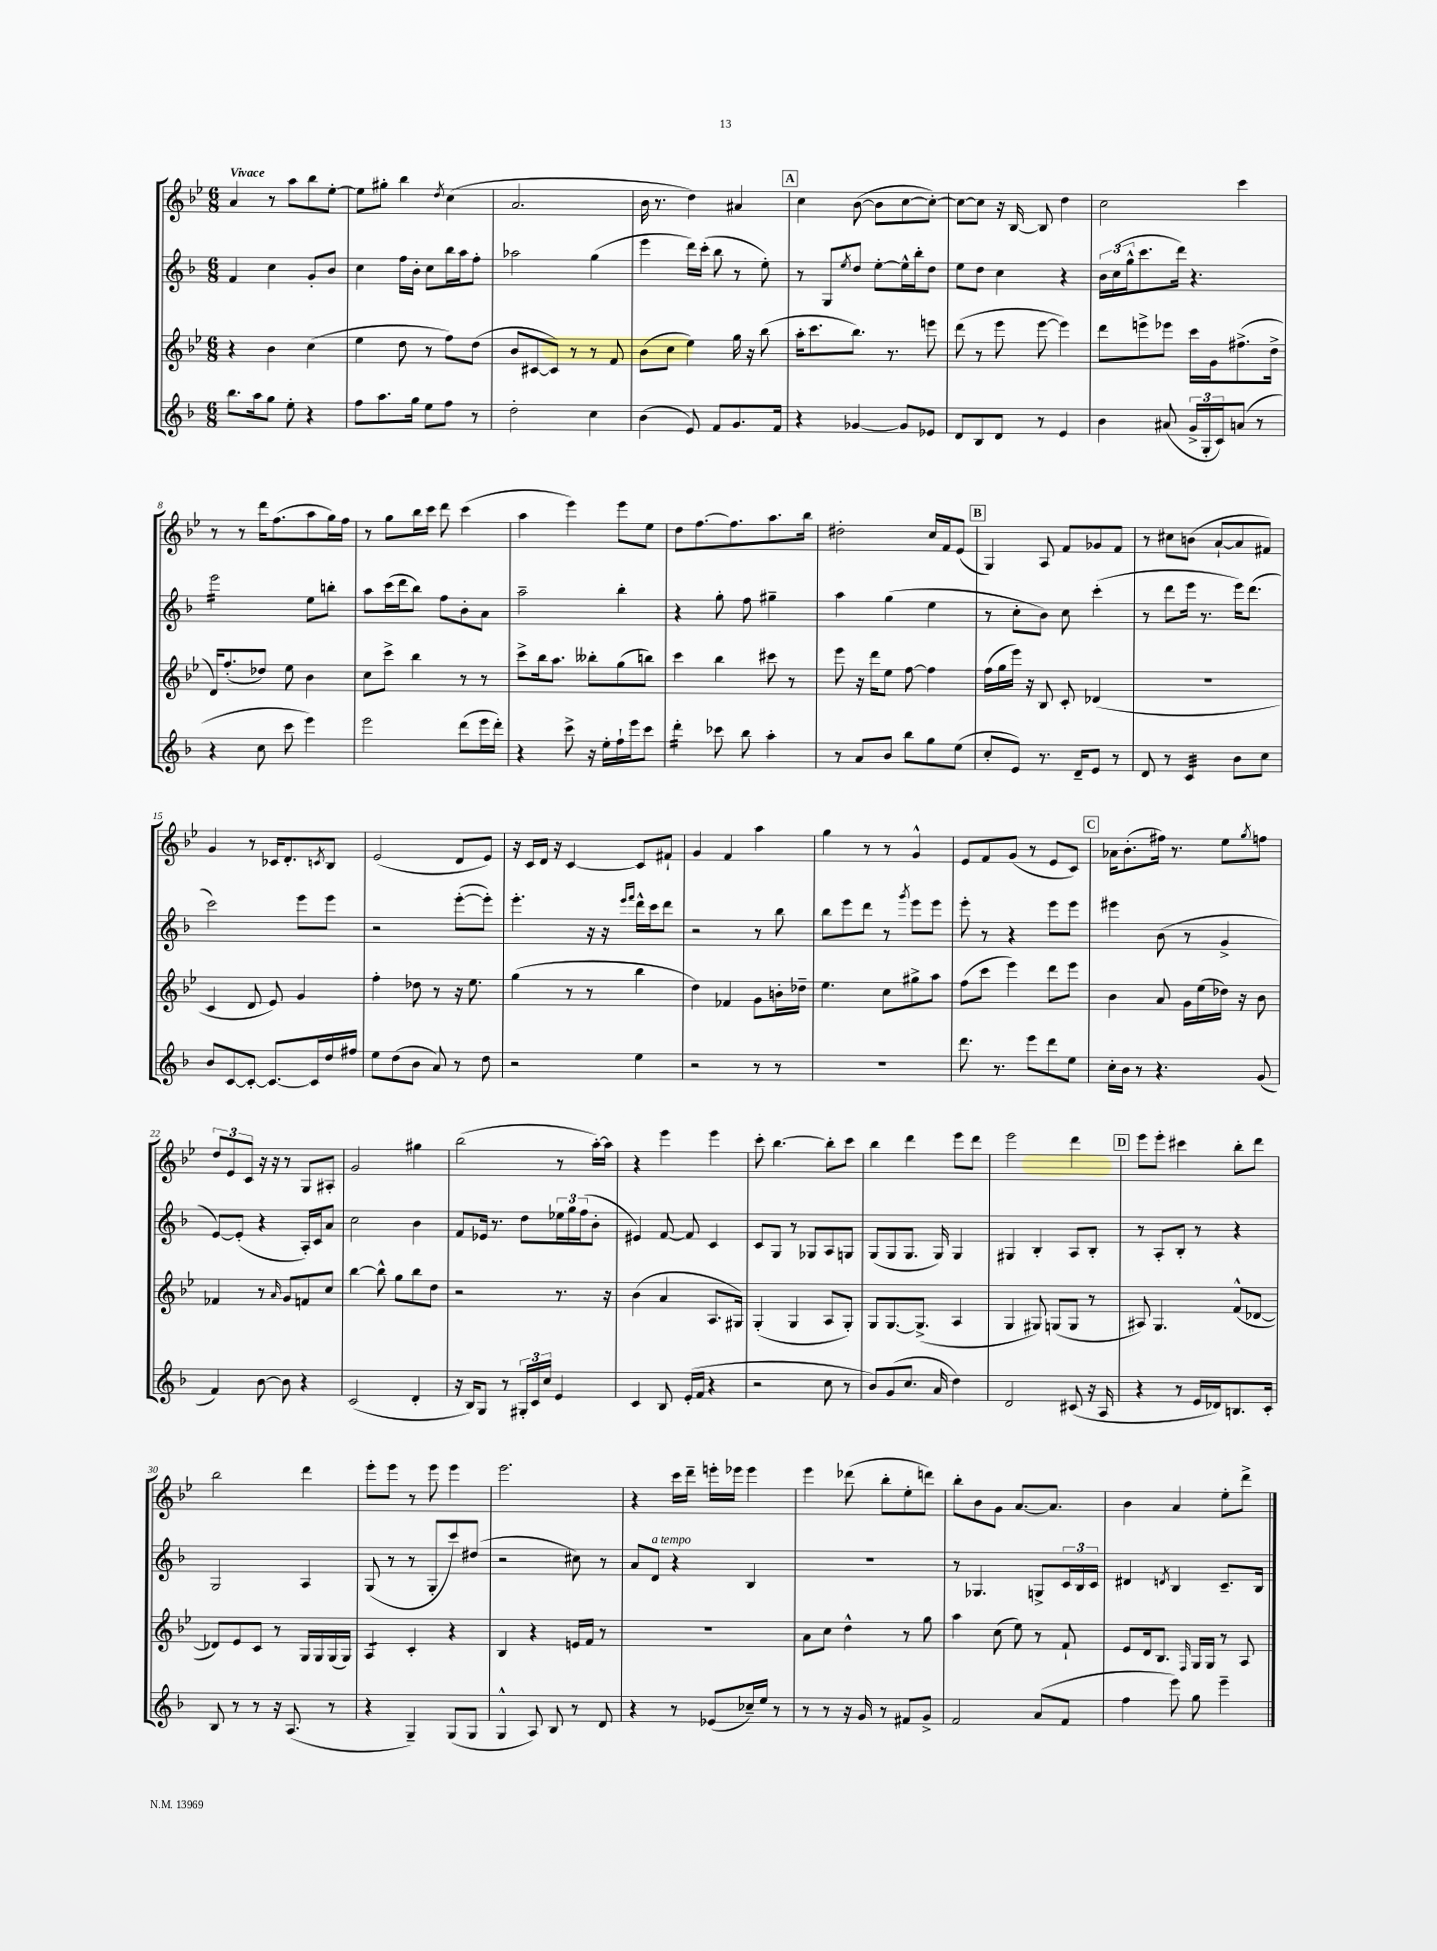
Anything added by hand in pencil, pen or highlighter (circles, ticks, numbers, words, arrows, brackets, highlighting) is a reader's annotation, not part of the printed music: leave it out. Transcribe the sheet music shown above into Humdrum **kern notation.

**kern	**kern	**kern	**kern
*staff4	*staff3	*staff2	*staff1
*clefG2	*clefG2	*clefG2	*clefG2
*k[b-]	*k[b-e-]	*k[b-]	*k[b-e-]
*M6/8	*M6/8	*M6/8	*M6/8
8.bb-	4r	4f	4a
16aa	.	.	.
8gg	4b-	4cc	8r
8ee'	.	.	8aa
4r	(4cc	8g'	8bb-
.	.	8b-	[8ee-'
=	=	=	=
8ff	4ee-	4cc	8ee-]
8.aa	.	.	8gg#'
.	8dd	16ff	4bb-
16gg	.	16b-'	.
8ee	8r	8cc	.
.	.	.	8qdd
8ff	8ff)	16bb-	(4cc
.	.	16aa	.
8r	(8dd	8ff'	.
=	=	=	=
2dd'	8b-	2aa-	2.a
.	[8c#	.	.
.	8c#])	.	.
.	8r	.	.
4cc	8r	(4gg	.
.	8f	.	.
=	=	=	=
(4b-	(8b-	4eee	16b-
.	.	.	8.r
.	8cc	.	.
8e)	4ee-)	16ddd)	4dd)
.	.	(16ccc'	.
8f	.	8bb-	.
8.g	16gg	8r	4a#
.	16r	.	.
.	(8bb-	8ee')	.
16f	.	.	.
=	=	=	=
4r	16aa'	8r	4cc
.	8.ccc	.	.
.	.	8G	.
.	.	8qee	.
[4g-	8.bb-)	8dd	([8b-
.	.	[8ee'	8b-]
.	8.r	.	.
8g-]	.	16ee^^]	[8cc
.	.	16bb-'	.
8e-	8eee	8dd	8cc'_)
=	=	=	=
8d	(8ddd	8ee	8cc_
8B-	8r	8dd	8cc]
8d	8eee-	4cc	16r
.	.	.	[16B-
8r	[8eee-	.	8B-]
4e	4eee-])	4r	4dd
=	=	=	=
4b-	8ddd	24b-	2cc
.	.	(24cc	.
.	.	24gg^^	.
.	8eee^	8.ccc	.
(8a#	8eee-	.	.
.	.	16ddd)	.
24g^	16ccc	4.r	.
24G'	.	.	.
.	16g	.	.
24c)	.	.	.
(8a	(8.ff#^	.	4ccc
8r	.	.	.
.	16dd^	.	.
=	=	=	=
4r	16d)	2eee	8r
.	(8.ff'	.	.
.	.	.	8r
8cc	8dd-)	.	16ddd
.	.	.	(8.ff
8ccc	8ee-	.	.
4eee)	4b-	8ee	8aa
.	.	8bb'	16gg)
.	.	.	16ff
=	=	=	=
2eee	8cc	8aa	8r
.	8ccc^	(16ccc	8gg
.	.	16ddd	.
.	4bb-	8bb-)	16bb-
.	.	.	16ccc
.	.	8ff	8ddd
(8ddd	8r	8b-'	(4ccc
16eee	8r	8a	.
16ddd')	.	.	.
=	=	=	=
4r	8ccc^	2aa~	4aa
.	16bb-	.	.
.	8.aa	.	.
8ccc^	.	.	4eee-)
16r	8bb--'	.	.
16ee'	.	.	.
16ff`	(8gg	4bb-'	8eee-
16eee	.	.	.
8ccc	8bb)	.	8ee-
=	=	=	=
4ddd'	4ccc	4r	8dd
.	.	.	[8.ff
8ccc-	4bb-	8gg'	.
.	.	.	8.ff]
8bb-	.	8ff	.
4aa'	8ccc#	4gg#~	8.aa
.	8r	.	.
.	.	.	16bb-
=	=	=	=
8r	8eee-	4aa	2dd#'
8a	16r	.	.
.	16ddd	.	.
8b-	8ee-	(4gg	.
8bb-	[8ff	.	.
8gg	4ff]	4ee	16cc
.	.	.	16f
(8ee	.	.	(8e-
=	=	=	=
8cc'	(16ff	8r	4G)
.	16gg	.	.
8e)	16eee-)	8cc'	.
.	16r	.	.
8.r	8B-	8b-)	8A
.	8c'	8cc	8f
16d~	.	.	.
8e	(4d-	(4ccc'	8g-
8r	.	.	8f
=	=	=	=
8d	2.r	8r	8r
8r	.	8ddd	8cc#
4c	.	16eee	(8b
.	.	8.r	.
.	.	.	[8a`
8b-	.	16eee)	8a]
.	.	(8.ddd	.
8cc	.	.	8f#)
=	=	=	=
8b-	4c	2ccc)	4g
[8c	.	.	.
8c'_	8d	.	8r
8.c_	8e-)	.	16c-
.	.	.	8.d'
.	4g	8eee	.
16c]	.	.	.
.	.	.	8qc
16dd	.	8eee	8B-
16ff#	.	.	.
=	=	=	=
8ee	4ff'	2r	(2e-
(8dd	.	.	.
8b-	8dd-	.	.
8a)	8r	.	.
8r	16r	([8eee'	8d
.	8.ee-	.	.
8dd	.	8eee'])	8e-)
=	=	=	=
2r	(4gg	4.eee'	16r
.	.	.	16c
.	.	.	16d
.	.	.	16r
.	8r	.	[4c
.	8r	16r	.
.	.	16r	.
.	.	16qqeee	.
.	.	16qqfff	.
4ee	4bb-	16ddd^^	8c]
.	.	16ccc	.
.	.	8ddd	8f#`
=	=	=	=
2r	4dd)	2r	4g
.	4f-	.	4f
8r	8g	8r	4aa
8r	16b'	8bb-	.
.	16dd-~	.	.
=	=	=	=
2.r	4.ee-	8bb-	4gg
.	.	8eee	.
.	.	8ddd	8r
.	8cc	8r	8r
.	.	8qggg	.
.	8gg#^	8eee	4g^^
.	8aa	8eee	.
=	=	=	=
8.ddd	(8ff	8eee'	8e-
.	8ccc	8r	8f
8.r	.	.	.
.	4eee-)	4r	(8g
8eee	.	.	8r
8ddd	8ddd	8eee	8e-
8ee	8eee-	8eee	8c)
=	=	=	=
16cc'	4b-	4eee#	16a-
16b-	.	.	(8.b-'
8r	.	.	.
4.r	8a	(8b-	16ff#)
.	.	.	8.r
.	16g	8r	.
.	(16ee-	.	.
.	16dd-)	4g^	8ee-
.	16r	.	.
.	.	.	8qgg
(8g	8b-	.	8ff
=	=	=	=
4f)	4f-	[8e)	12dd
.	.	.	12e-
.	.	(8e']	.
.	.	.	12c
[8b-	8r	4r	16r
.	.	.	16r
.	16qqa	.	.
8b-]	8g	.	8r
4r	8f	16A')	8G
.	.	16c	.
.	8cc	8a	8A#'
=	=	=	=
(2c	[4bb-	2cc	2g
.	8bb-^^]	.	.
.	8gg	.	.
4d'	8bb-	4b-	4gg#
.	8dd	.	.
=	=	=	=
16r	2r	8f	(2bb-
16B-)	.	.	.
8G	.	16e-	.
.	.	8.r	.
8r	.	.	.
24G#'	.	8dd	.
24c	.	.	.
24cc	.	.	.
4e	8.r	24ee-	8r
.	.	24gg	.
.	.	(24ff	.
.	.	8b-'	[16aa')
.	16r	.	16aa]
=	=	=	=
4c	(4b-	4e#)	4r
8B-	4a	[8f	4eee-
(16e'	.	8f]	.
16f	.	.	.
4r	8.A	4c	4eee-
.	16G#)	.	.
=	=	=	=
2r	(4G'	8c	8ccc'
.	.	8G	[4.bb-
.	4G	8r	.
.	.	8G-	.
8cc	8A	8A	8bb-']
8r	8G')	8G	8ccc
=	=	=	=
8b-)	8G	(8G	4bb-
(8g	[8.G	8G	.
8.cc	.	8.G	4ddd
.	(8.G^]	.	.
16a	.	16G)	.
4dd)	4A	4G	8eee-
.	.	.	8ddd
=	=	=	=
2d	4G	4G#	2eee-
.	8G#)	4B-'	.
.	(8G	.	.
(8c#	8G	8A	4ddd
16r	8r	8B-'	.
16A	.	.	.
=	=	=	=
4r	8A#)	8r	8eee-
.	4.G	8A'	8eee-'
8r	.	8B-'	4ccc#
16e	.	8r	.
16d-)	.	.	.
8.B	(8f^^	4r	8bb-'
.	[8d-	.	8ddd
16c'	.	.	.
=	=	=	=
8B-	8d-])	2G	2bb-
8r	8e-	.	.
8r	8c	.	.
16r	8r	.	.
(8.A	.	.	.
.	16G	4A	4ddd
.	16G	.	.
8r	(16G	.	.
.	16G)	.	.
=	=	=	=
4r	4A	(8G	8eee-'
.	.	8r	8eee-
4G~)	4c'	8r	8r
.	.	8G'	8eee-
(8G	4r	8ccc)	4eee-
8G	.	(8dd#	.
=	=	=	=
4G^^	4B-	2r	2.eee-
8A)	4r	.	.
8B-	.	.	.
8r	16e	8cc#)	.
.	16f	.	.
8d	8r	8r	.
=	=	=	=
4r	2.r	8a	4r
.	.	8d	.
8r	.	4r	16ccc
.	.	.	16ddd~
(8e-	.	.	16eee'
.	.	.	16eee-
16cc-~)	.	4B-	4eee-
16ee	.	.	.
8r	.	.	.
=	=	=	=
8r	8a	2.r	4eee-
8r	8cc	.	.
16r	4dd^^	.	(8ddd-
16g	.	.	.
8r	.	.	8bb-'
8f#	8r	.	8ee-'
8g^	8gg	.	8ddd)
=	=	=	=
2f	4aa	8r	8bb-'
.	.	4.G-	8b-
.	(8cc	.	8g
.	8ee-)	.	[8.a
(8a	8r	8G^	.
.	.	.	8.a]
8f	8f`	24c	.
.	.	24B-	.
.	.	24c	.
=	=	=	=
4ff	8e-	4d#	4b-
.	16d	.	.
.	8.B-	.	.
.	.	8qd	.
8eee)	.	4B-	4a
.	16qqF	.	.
8gg	16G	.	.
.	16G	.	.
4eee~	8r	8.c~	8ee-'
.	8A	.	8ddd^
.	.	16B-	.
==	==	==	==
*-	*-	*-	*-
